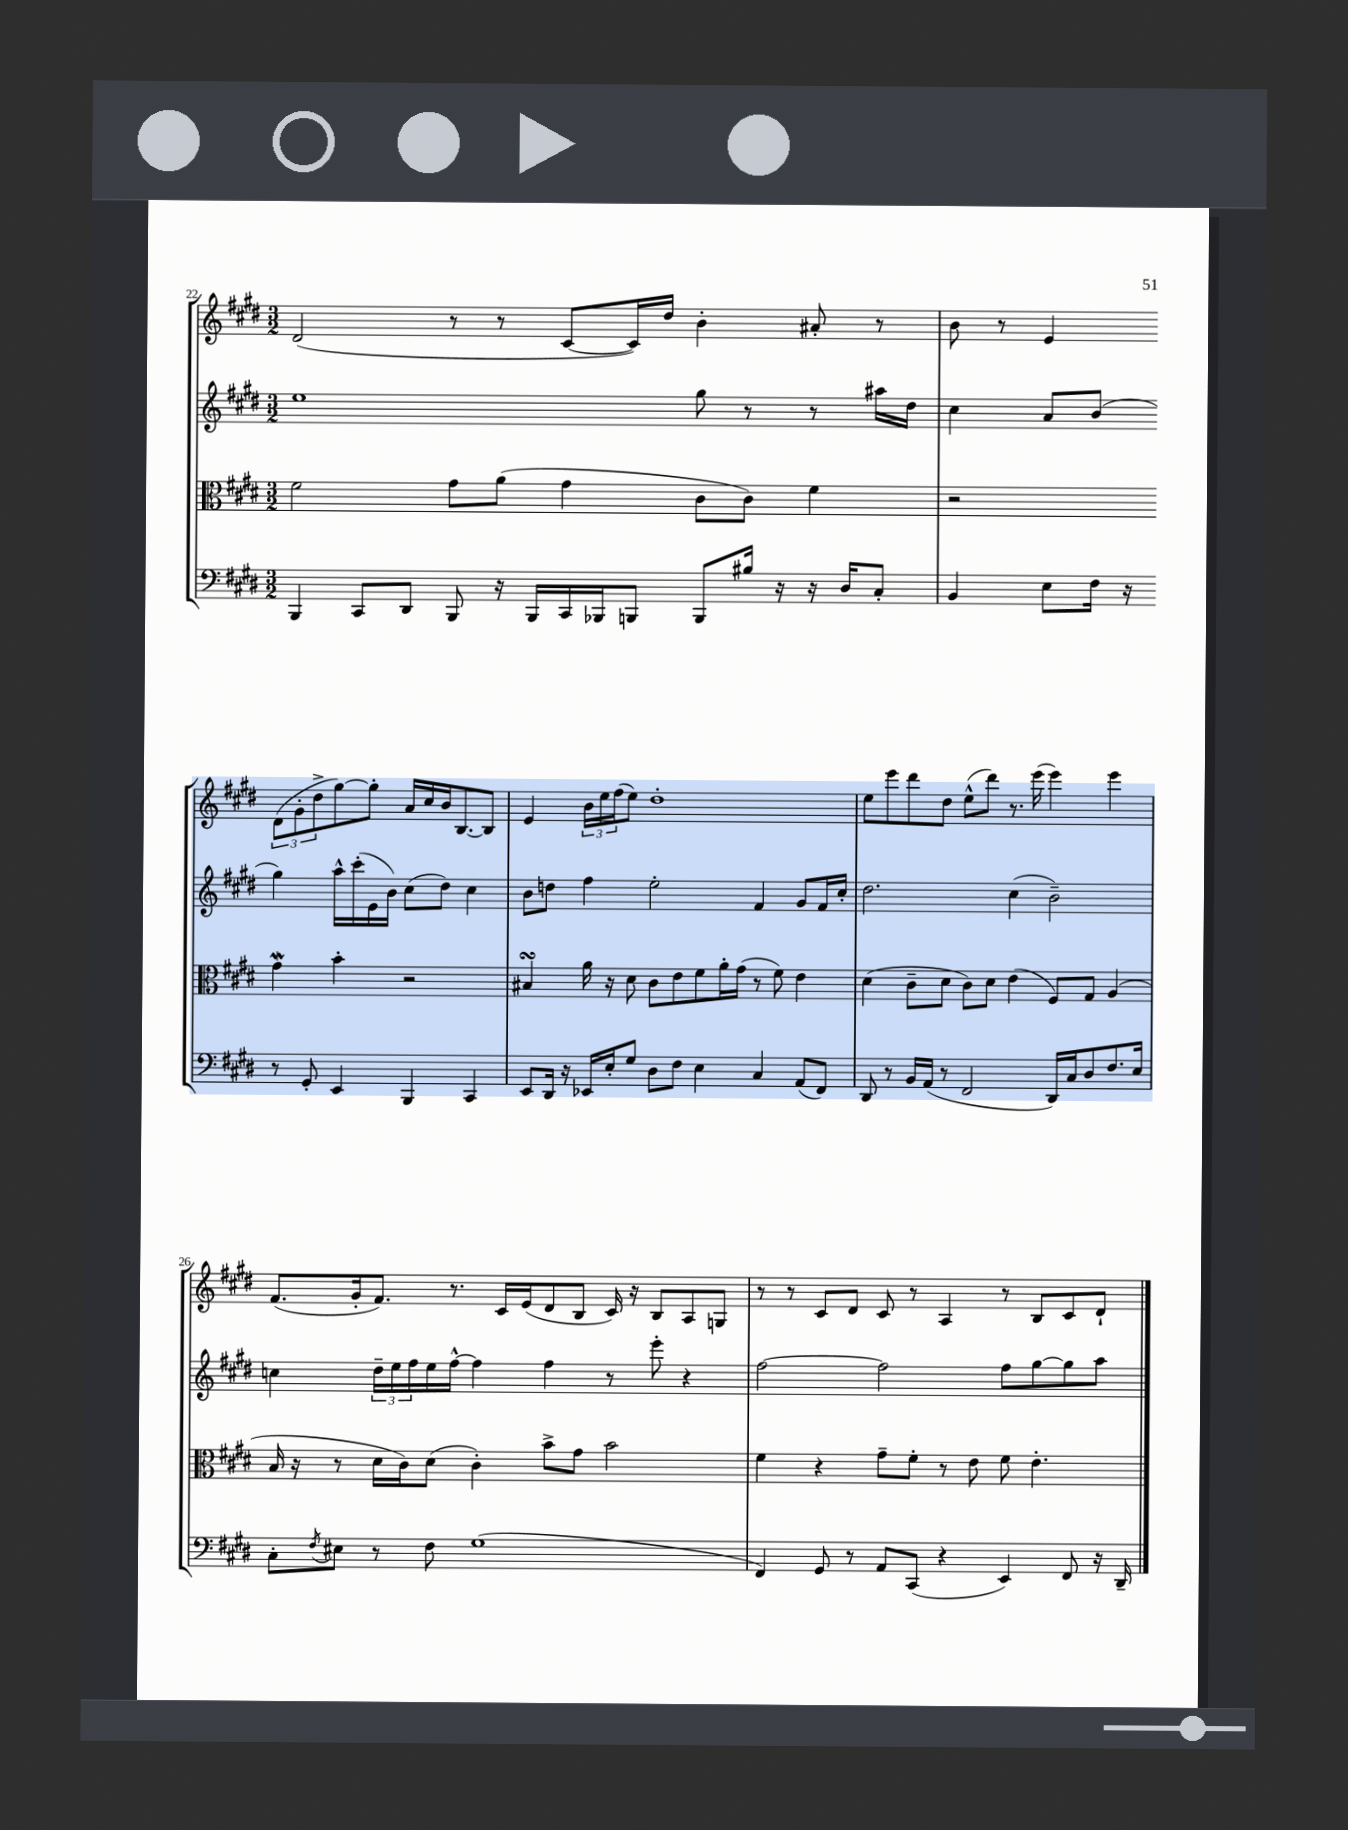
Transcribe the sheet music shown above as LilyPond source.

<<
\new StaffGroup <<
\new Staff = "s0" {
    \clef treble \key e \major \numericTimeSignature \time 3/2
    dis'2( r8 r8 cis'8~ cis'16) dis''16 b'4-. ais'8-. r8 |
    b'8 r8 e'4 \tuplet 3/2 { dis'8( gis'8-. dis''8-> } gis''8~) gis''8-. a'16 cis''16 b'16 b8.~ b8 |
    e'4 \tuplet 3/2 { b'16 e''16 fis''16( } e''8) dis''1-. |
    e''8 e'''8 dis'''8 dis''8 e''8-^( dis'''8) r8. e'''16( e'''4) e'''4 |
    fis'8.( gis'16-. fis'8.) r8. cis'16 e'16( dis'8 b8 cis'16) r16 b8 a8 g8 |
    r8 r8 cis'8 dis'8 cis'8 r8 a4 r8 b8 cis'8 dis'8-! \bar "|." |
}
\new Staff = "s1" {
    \clef treble \key e \major \numericTimeSignature \time 3/2
    e''1 gis''8 r8 r8 ais''16 dis''16 |
    cis''4 a'8 b'8( gis''4) a''16-^ cis'''16-.( e'16 b'16) cis''8( dis''8) cis''4 |
    b'8 d''8 fis''4 e''2-. fis'4 gis'8 fis'16 cis''16-. |
    dis''2. cis''4( b'2--) |
    c''4 \tuplet 3/2 { dis''16-- e''16 fis''16 } e''16 fis''16~-^ fis''4 fis''4 r8 e'''8-. r4 |
    fis''2~ fis''2 fis''8 gis''8~ gis''8 a''8 \bar "|." |
}
\new Staff = "s2" {
    \clef alto \key e \major \numericTimeSignature \time 3/2
    fis'2 gis'8 a'8( gis'4 cis'8 cis'8) fis'4 |
    r2 gis'4\mordent b'4-. r2 |
    bis4\turn a'16 r16 dis'8 cis'8 e'8 fis'8 a'16-. gis'16( r8 fis'8) e'4 |
    dis'4( cis'8-- dis'8 cis'8) dis'8 e'4( fis8) gis8 a4( |
    b16 r16 r8 dis'16 cis'16) dis'8( cis'4-.) b'8-> gis'8 b'2 |
    fis'4 r4 gis'8-- fis'8-. r8 e'8 fis'8 e'4.-. \bar "|." |
}
\new Staff = "s3" {
    \clef bass \key e \major \numericTimeSignature \time 3/2
    b,,4 cis,8 dis,8 b,,8 r16 b,,16 cis,16 bes,,16 b,,8 b,,8 bis16 r16 r16 dis16 cis8-. |
    b,4 e8 fis16 r16 r8 gis,8-. e,4 b,,4 cis,4 |
    e,8 dis,16 r16 ees,16 e16-. gis8 dis8 fis8 e4 cis4 a,8( fis,8) |
    dis,8 r8 b,16 a,16( r8 fis,2 dis,16) cis16 dis8 fis8. e16 |
    cis8-. \acciaccatura { fis8 } eis8 r8 fis8 gis1( |
    fis,4) gis,8 r8 a,8 cis,8( r4 e,4) fis,8 r16 dis,16-- \bar "|." |
}
>>
>>
\layout { \context { \Score currentBarNumber = #22 } }
